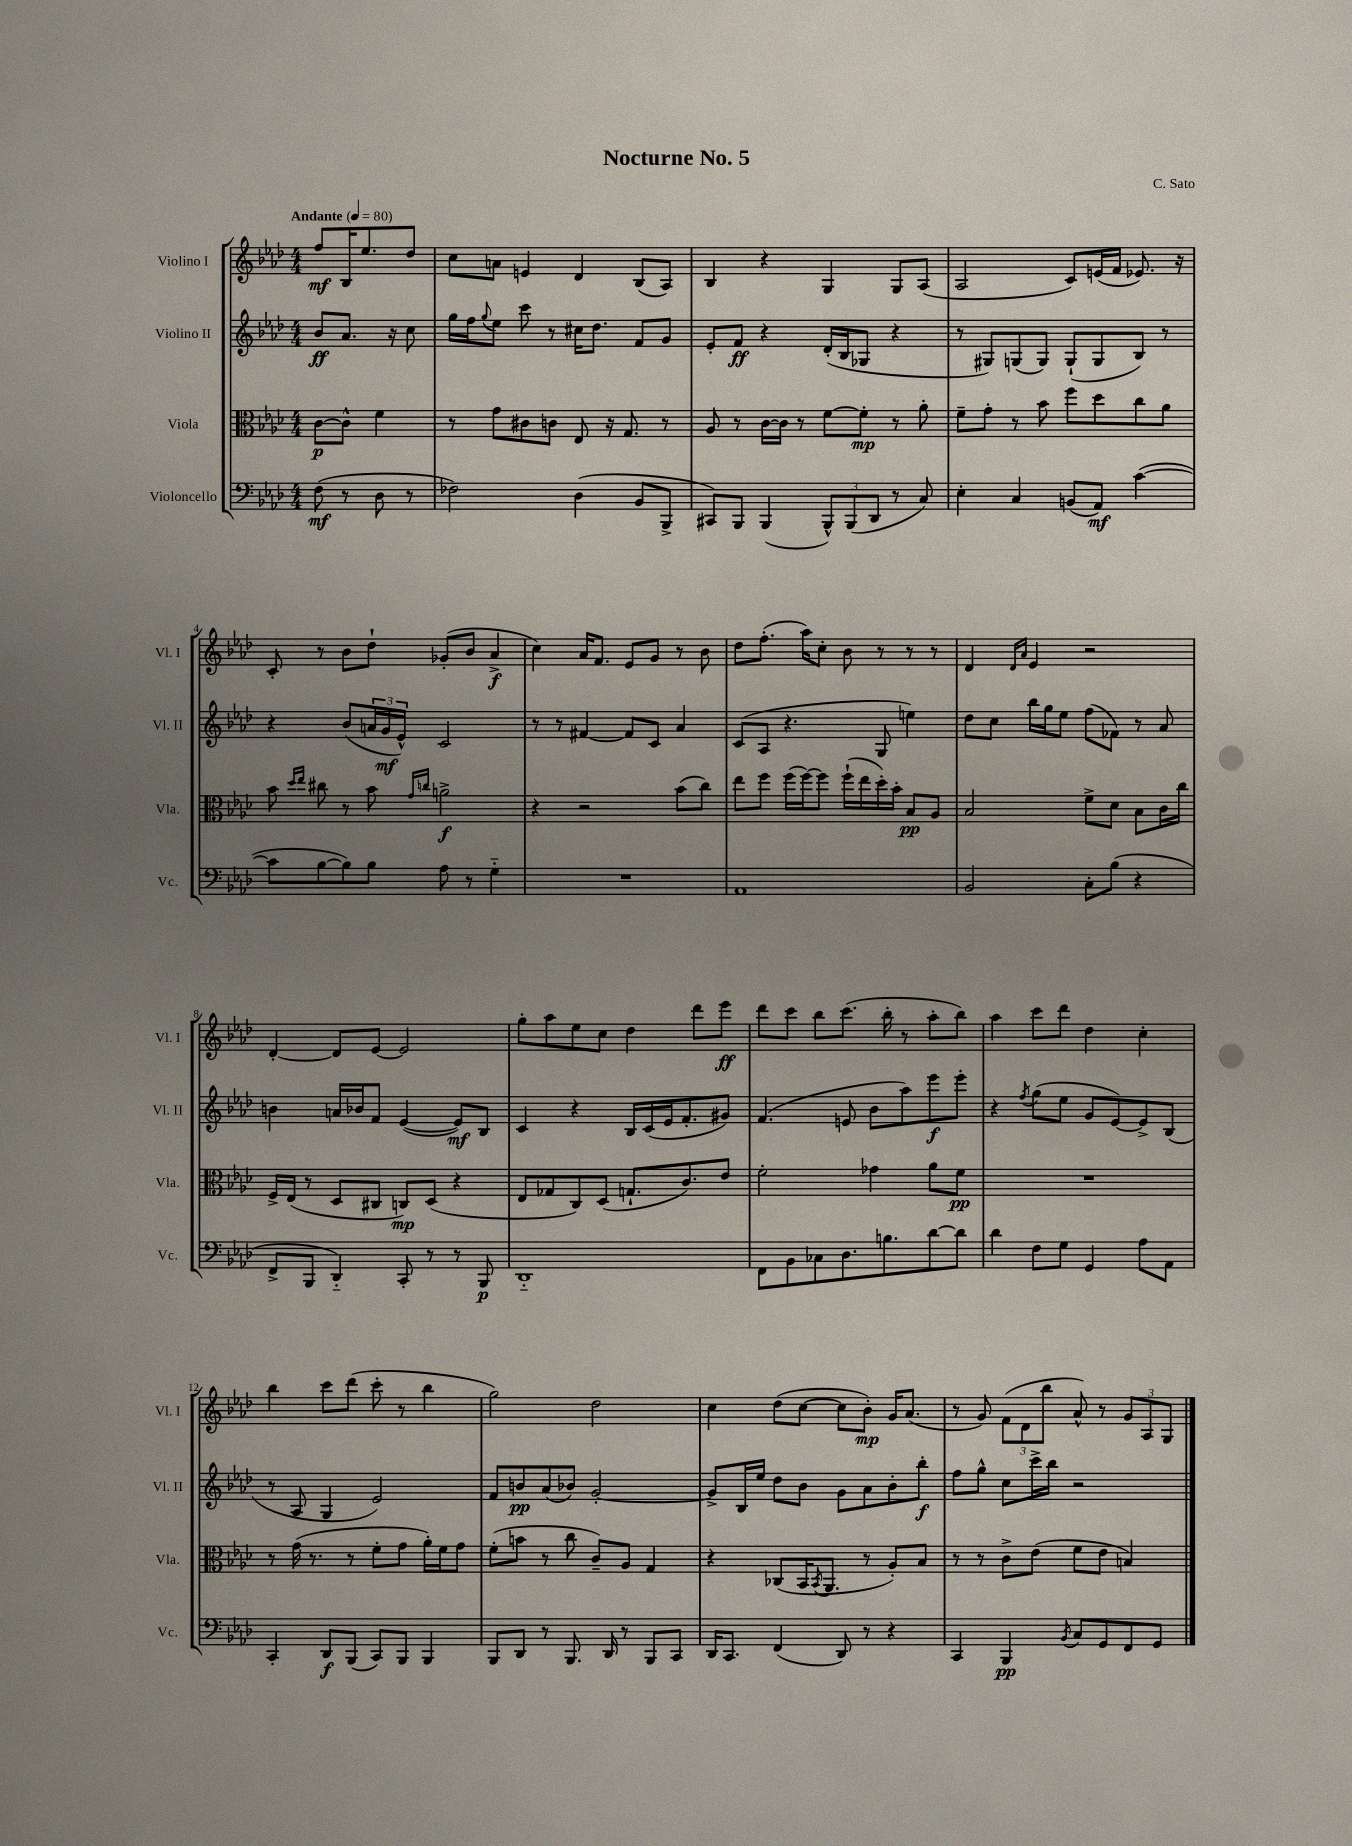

**kern	**dynam	**kern	**dynam	**kern	**dynam	**kern	**dynam
*part4	*part4	*part3	*part3	*part2	*part2	*part1	*part1
*staff4	*staff4	*staff3	*staff3	*staff2	*staff2	*staff1	*staff1
*I"Violoncello	*	*I"Viola	*	*I"Violino II	*	*I"Violino I	*
*I'Vc.	*	*I'Vla.	*	*I'Vl. II	*	*I'Vl. I	*
*clefF4	*	*clefC3	*	*clefG2	*	*clefG2	*
*k[b-e-a-d-]	*	*k[b-e-a-d-]	*	*k[b-e-a-d-]	*	*k[b-e-a-d-]	*
*M4/4	*	*M4/4	*	*M4/4	*	*M4/4	*
*MM80	*	*MM80	*	*MM80	*	*MM80	*
=	=	=	=	=	=	=	=
!	!	!	!	!	!	!LO:TX:a:B:t=Andante	!
(8F\	mf	[8c\L	p	8b-/L	ff	8ff/L	mf
8r	.	8c^^\J]	.	8.a-/J	.	16B-/K	.
.	.	.	.	.	.	8.ee-/	.
8D-\	.	4f\	.	.	.	.	.
.	.	.	.	16r	.	.	.
8r	.	.	.	8cc\	.	8dd-/J	.
=1	=1	=1	=1	=1	=1	=1	=1
2F-X\)	.	8r	.	16gg\LL	.	8cc\L	.
.	.	.	.	16ff\J	.	.	.
.	.	.	.	8qqgg/	.	.	.
.	.	8g\L	.	8ee-\J	.	8an\J	.
.	.	8c#X\	.	8ccc\	.	4en/	.
.	.	8cn\J	.	8r	.	.	.
(4D-\	.	8E-/	.	16cc#X\KL	.	4d-/	.
.	.	.	.	8.dd-\J	.	.	.
.	.	16r	.	.	.	.	.
.	.	8.G/	.	.	.	.	.
8BB-/L	.	.	.	8f/L	.	(8B-/L	.
8BBB-^/J	.	8r	.	8g/J	.	8A-/J)	.
=2	=2	=2	=2	=2	=2	=2	=2
8CC#X/L)	.	8A-/	.	8e-'/L	.	4B-/	.
8BBB-/J	.	8r	.	8f/J	ff	.	.
(4BBB-/	.	[16c\LL	.	4r	.	4r	.
.	.	16c\JJ]	.	.	.	.	.
.	.	8r	.	.	.	.	.
12BBB-^^/L)	.	[8f\L	.	(16d-'/LL	.	4G/	.
.	.	.	.	16B-/J	.	.	.
(12BBB-/	.	.	.	.	.	.	.
.	.	8f'\J]	mp	8G-X/J	.	.	.
12DD-/J	.	.	.	.	.	.	.
8r	.	8r	.	4r	.	8G/L	.
8C/)	.	8a-'\	.	.	.	(8A-/J	.
=3	=3	=3	=3	=3	=3	=3	=3
4E-'\	.	8f~\L	.	8r	.	2A-/	.
.	.	8g'\J	.	8G#X/L)	.	.	.
4C/	.	8r	.	(8Gn/	.	.	.
.	.	8b-\	.	8G/J)	.	.	.
(8BBn/L	.	8ff\L	.	(8G`/L	.	8c/L)	.
8AA-/J)	mf	8dd-\	.	8G/	.	(16en/L	.
.	.	.	.	.	.	16f/JJ	.
([4c\	.	8cc\	.	8B-/J)	.	8.e-X/)	.
.	.	8a-\J	.	8r	.	.	.
.	.	.	.	.	.	16r	.
!!LO:LB:g=z
=4	=4	=4	=4	=4	=4	=4	=4
8c\L]	.	8b-\	.	4r	.	8c'/	.
.	.	16qqdd-/LL	.	.	.	.	.
.	.	16qqee-/JJ	.	.	.	.	.
[8B-\	.	8cc#X\	.	.	.	8r	.
8B-\])	.	8r	.	(8b-/L	.	8b-\L	.
8B-\J	.	8b-\	.	24an/L	.	8dd-`\J	.
.	.	.	.	24g/	mf	.	.
.	.	.	.	24e-^^/JJ)	.	.	.
.	.	16qqg/LL	.	.	.	.	.
.	.	16qqccn/JJ	.	.	.	.	.
8A-\	.	2an^\	f	2c/	.	(8g-X'/L	.
8r	.	.	.	.	.	8b-/J	.
4G\	.	.	.	.	.	4a-^/	f
=5	=5	=5	=5	=5	=5	=5	=5
1r	.	4r	.	8r	.	4cc\)	.
.	.	.	.	8r	.	.	.
.	.	2r	.	[4f#X/	.	16a-/KL	.
.	.	.	.	.	.	8.f/J	.
.	.	.	.	8f#/L]	.	8e-/L	.
.	.	.	.	8c/J	.	8g/J	.
.	.	(8b-\L	.	4a-/	.	8r	.
.	.	8cc\J)	.	.	.	8b-\	.
=6	=6	=6	=6	=6	=6	=6	=6
1AA-	.	8ee-\L	.	(8c/L	.	8dd-\L	.
.	.	8ff\J	.	8A-/J	.	(8.ff'\J	.
.	.	(16ff\LL	.	4.r	.	.	.
.	.	[16ff\J)	.	.	.	16aa-\KL)	.
.	.	8ff\J]	.	.	.	8cc'\J	.
.	.	(16ff`\LL	.	.	.	8b-\	.
.	.	16ee-\	.	.	.	.	.
.	.	16dd-'\)	.	8G/	.	8r	.
.	.	16b-'\JJ	.	.	.	.	.
.	.	8B-/L	pp	4een\)	.	8r	.
.	.	8A-/J	.	.	.	8r	.
=7	=7	=7	=7	=7	=7	=7	=7
2BB-/	.	2B-/	.	8dd-\L	.	4d-/	.
.	.	.	.	8cc\J	.	.	.
.	.	.	.	.	.	16qqd-/LL	.
.	.	.	.	.	.	16qqa-/JJ	.
.	.	.	.	16bb-\LL	.	4e-/	.
.	.	.	.	16gg\J	.	.	.
.	.	.	.	8ee-\J	.	.	.
8C'\L	.	8f^\L	.	(8ff\L	.	2r	.
(8B-\J	.	8d-\J	.	8f-X\J)	.	.	.
4r	.	8B-\L	.	8r	.	.	.
.	.	16c\L	.	8a-/	.	.	.
.	.	16cc\JJ	.	.	.	.	.
!!LO:LB:g=z
=8	=8	=8	=8	=8	=8	=8	=8
8FF^/L	.	16F^/LL	.	4bn\	.	[4d-'/	.
.	.	(16E-/JJ	.	.	.	.	.
8BBB-/J	.	8r	.	.	.	.	.
4DD-/)	.	8D-/L	.	16an/LL	.	8d-/L]	.
.	.	.	.	16b-X/J	.	.	.
.	.	8C#X/J	.	8f/J	.	[8e-/J	.
8CC'/	.	8Cn/L)	mp	([4e-/	.	2e-/]	.
8r	.	(8D-/J	.	.	.	.	.
8r	.	4r	.	8e-/L])	mf	.	.
8BBB-/	p	.	.	8B-/J	.	.	.
=9	=9	=9	=9	=9	=9	=9	=9
1DD-	.	8E-/L	.	4c/	.	8gg'\L	.
.	.	8G-X/	.	.	.	8aa-\	.
.	.	8C/)	.	4r	.	8ee-\	.
.	.	(8D-/J	.	.	.	8cc\J	.
.	.	8.Gn`/L	.	16B-/LL	.	4dd-\	.
.	.	.	.	(16c/	.	.	.
.	.	.	.	16e-/J	.	.	.
.	.	8.c/)	.	8.f'/	.	.	.
.	.	.	.	.	.	8ddd-\L	.
.	.	8e-/J	.	8g#X/J)	.	8eee-\J	ff
=10	=10	=10	=10	=10	=10	=10	=10
8FF\L	.	2f'\	.	(4.f/	.	8ddd-\L	.
8BB-\	.	.	.	.	.	8ccc\J	.
8C-X\	.	.	.	.	.	8bb-\L	.
8.D-\	.	.	.	8en/	.	(8.ccc\J	.
.	.	4g-X\	.	8b-\L	.	.	.
8.Bn\	.	.	.	.	.	16bb-'\	.
.	.	.	.	8aa-\)	.	8r	.
[8d-\	.	8a-\L	.	8eee-\	f	8aa-'\L	.
8d-\J]	.	8f\J	pp	8eee-'\J	.	8bb-\J)	.
=11	=11	=11	=11	=11	=11	=11	=11
4d-\	.	1r	.	4r	.	4aa-\	.
.	.	.	.	8qff/	.	.	.
8F\L	.	.	.	(8gg\L	.	8ccc\L	.
8G\J	.	.	.	8ee-\J	.	8ddd-\J	.
4GG/	.	.	.	8g/L	.	4dd-\	.
.	.	.	.	[8e-/)	.	.	.
8A-\L	.	.	.	8e-^/]	.	4cc'\	.
8AA-\J	.	.	.	(8B-/J	.	.	.
!!LO:LB:g=z
=12	=12	=12	=12	=12	=12	=12	=12
4CC'/	.	8r	.	8r	.	4bb-\	.
.	.	(16g\	.	8A-/	.	.	.
.	.	8.r	.	.	.	.	.
8DD-/L	f	.	.	4G/	.	8ccc\L	.
(8BBB-/J	.	8r	.	.	.	(8ddd-\J	.
8CC/L)	.	8f'\L	.	2e-/)	.	8ccc'\	.
8BBB-/J	.	8g\J	.	.	.	8r	.
4BBB-/	.	16a-'\LL)	.	.	.	4bb-\	.
.	.	16f\J	.	.	.	.	.
.	.	8g\J	.	.	.	.	.
=13	=13	=13	=13	=13	=13	=13	=13
8BBB-/L	.	(8f'\L	.	8f/L	.	2gg\)	.
8DD-/J	.	8bn\J	.	8bn/	pp	.	.
8r	.	8r	.	(8a-/	.	.	.
8.BBB-/	.	8cc\	.	8b-X/J)	.	.	.
.	.	8c~/L)	.	[2g'/	.	2dd-\	.
16DD-/	.	.	.	.	.	.	.
8r	.	8A-/J	.	.	.	.	.
8BBB-/L	.	4G/	.	.	.	.	.
8CC/J	.	.	.	.	.	.	.
=14	=14	=14	=14	=14	=14	=14	=14
16DD-/KL	.	4r	.	8g^/L]	.	4cc\	.
8.CC/J	.	.	.	.	.	.	.
.	.	.	.	16B-/L	.	.	.
.	.	.	.	16ee-/JJ	.	.	.
(4FF/	.	(8C-X/L	.	8dd-\L	.	(8dd-\L	.
.	.	16BB-/K	.	8b-\J	.	[8cc\J	.
.	.	8qBB-/	.	.	.	.	.
.	.	8.AA-/J	.	.	.	.	.
8DD-/)	.	.	.	8g\L	.	8cc\L]	.
8r	.	8r	.	8a-\	.	8b-'\J)	mp
4r	.	8A-'/L)	.	8b-'\	.	16g/KL	.
.	.	.	.	.	.	(8.a-/J	.
.	.	8B-/J	.	8bb-'\J	f	.	.
=15	=15	=15	=15	=15	=15	=15	=15
4CC/	.	8r	.	8ff\L	.	8r	.
.	.	8r	.	8gg^^\J	.	8g/)	.
4BBB-/	pp	8c^\L	.	8cc\L	.	(12f\L	.
.	.	.	.	.	.	12d-\	.
.	.	(8e-\J	.	16ccc^\L	.	.	.
.	.	.	.	.	.	12bb-\J	.
.	.	.	.	16bb-\JJ	.	.	.
8qBB-/	.	.	.	.	.	.	.
8C/L	.	8f\L	.	2r	.	8a-^^/)	.
8GG/	.	8e-\J	.	.	.	8r	.
8FF/	.	4Bn/)	.	.	.	12g/L	.
.	.	.	.	.	.	12A-/	.
8GG/J	.	.	.	.	.	.	.
.	.	.	.	.	.	12G/J	.
==	==	==	==	==	==	==	==
*-	*-	*-	*-	*-	*-	*-	*-
